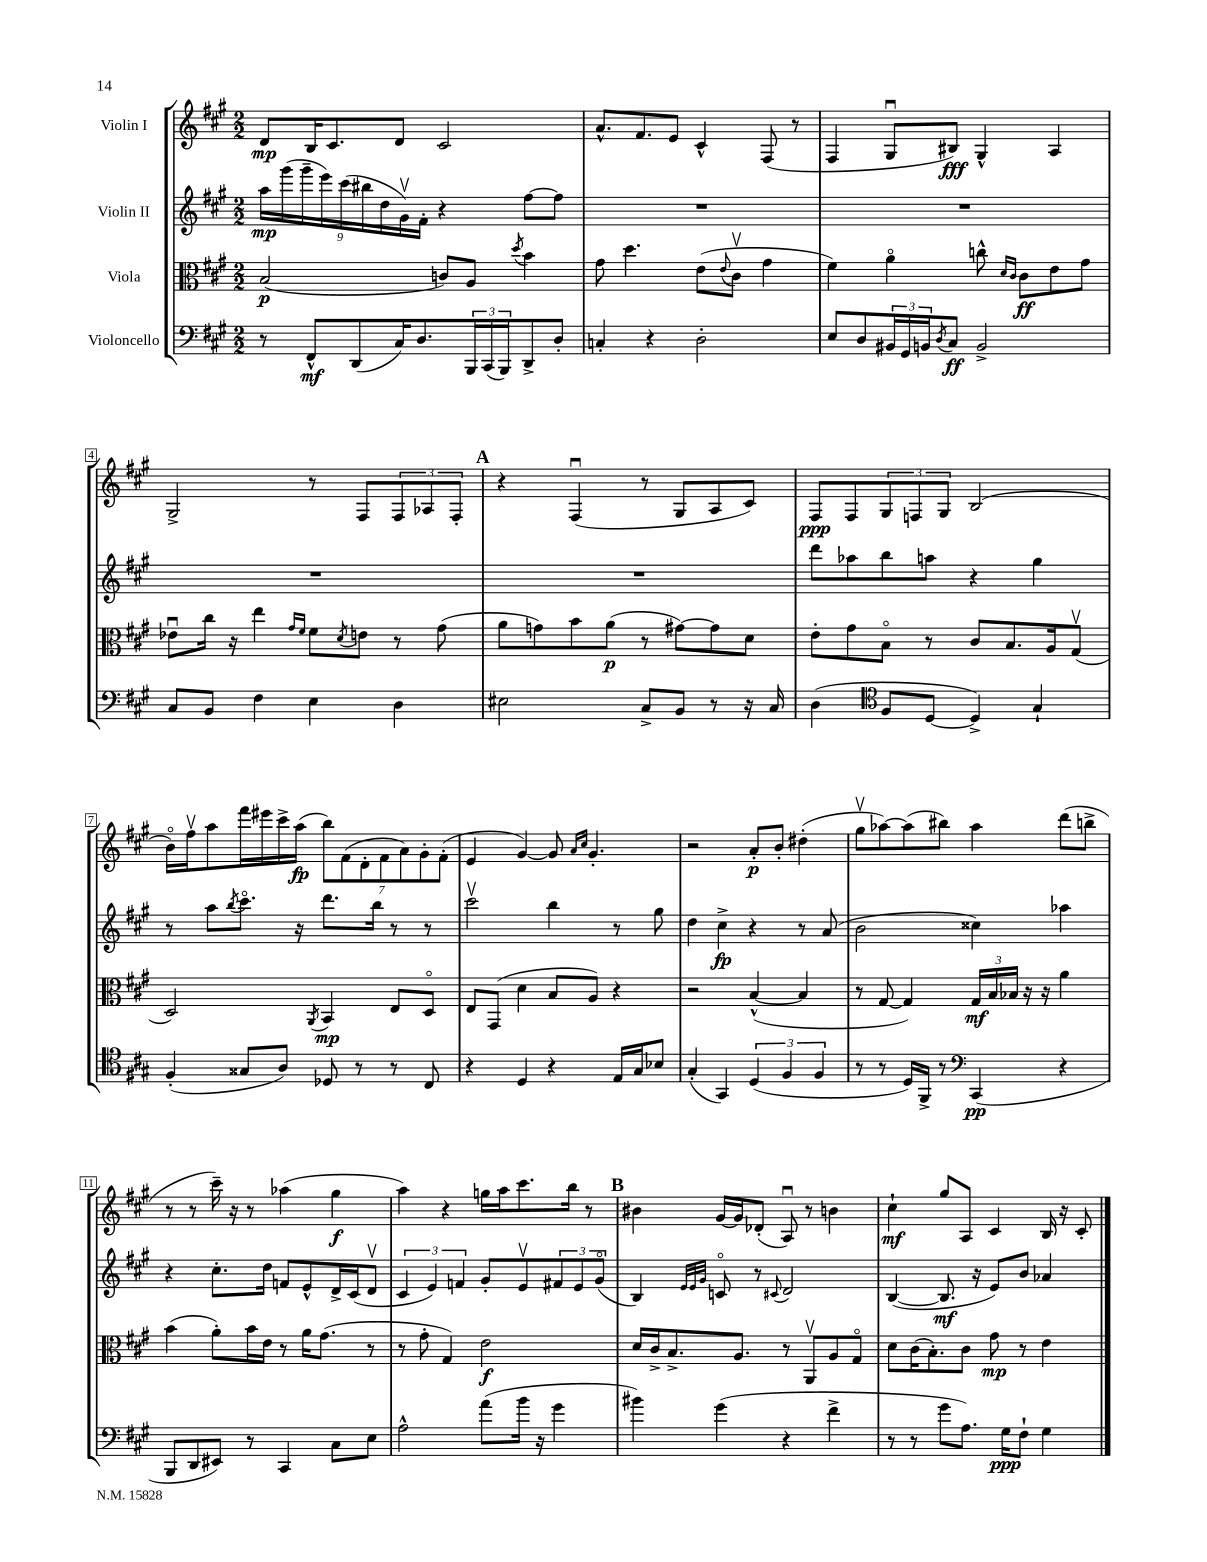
<<
\new StaffGroup <<
\new Staff = "s0" \with { instrumentName = "Violin I" } {
    \clef treble \key a \major \numericTimeSignature \time 2/2
    d'8\mp b16 cis'8. d'8 cis'2 |
    a'8.-^ fis'8. e'8 cis'4-^ fis8( r8 |
    fis4 gis8\downbow bis8\fff) gis4-^ a4 |
    gis2-> r8 fis8 \tuplet 3/2 { fis8 aes8 fis8-. } |
    \mark \markup { \bold "A" } r4 fis4\downbow( r8 gis8 a8 cis'8) |
    fis8\ppp fis8 \tuplet 3/2 { gis8 f8 gis8 } b2( |
    b'16\flageolet) fis''16\upbow a''8 fis'''16 eis'''16 cis'''16-> a''16\fp( \tuplet 7/4 { b''8) fis'8( d'8-. fis'8 a'8) gis'8-. fis'8-.( } |
    e'4 gis'4~) gis'8 \grace { a'16 cis''16 } gis'4.-. |
    r2 a'8-.\p b'8-. dis''4-.( |
    gis''8\upbow aes''8~) aes''8( bis''8) aes''4 d'''8( b''8-> |
    r8 r8 cis'''16--) r16 r8 aes''4( gis''4\f |
    a''4) r4 g''16 a''16 cis'''8. b''16 r8 |
    \mark \markup { \bold "B" } bis'4 gis'16~ gis'16 des'8-.( a8\downbow) r8 b'4 |
    cis''4-!\mf gis''8 a8 cis'4 b16 r16 cis'8-. \bar "|." |
}
\new Staff = "s1" \with { instrumentName = "Violin II" } {
    \clef treble \key a \major \numericTimeSignature \time 2/2
    \tuplet 9/8 { a''16\mp gis'''16( gis'''16-- e'''16) cis'''16( bis''16 d''16 gis'16\upbow) fis'16-. } r4 fis''8~ fis''8 |
    R1 |
    R1 |
    R1 |
    \mark \markup { \bold "A" } R1 |
    d'''8 aes''8 b''8 a''8 r4 gis''4 |
    r8 a''8 \acciaccatura { b''8 } cis'''8.\flageolet r16 d'''8. b''16 r8 r8 |
    cis'''2\upbow b''4 r8 gis''8 |
    d''4 cis''4->\fp r4 r8 a'8( |
    b'2 cisis''4) aes''4 |
    r4 cis''8.-. d''16 f'8 e'8-^ d'16-> cis'16( d'8\upbow |
    \tuplet 3/2 { cis'4 e'4) f'4 } gis'8-. e'8\upbow \tuplet 3/2 { fis'8 e'8 gis'8\flageolet( } |
    \mark \markup { \bold "B" } b4) \grace { e'32 e'32 gis'32 } c'8\flageolet r8 \appoggiatura { cis'8 } d'2 |
    b4~( b8.\mf r16 e'8) b'8 aes'4 \bar "|." |
}
\new Staff = "s2" \with { instrumentName = "Viola" } {
    \clef alto \key a \major \numericTimeSignature \time 2/2
    b2\p( c'8) a8 \acciaccatura { d''8 } b'4 |
    gis'8 d''4. e'8( \appoggiatura { e'8 } cis'8\upbow gis'4 |
    fis'4) a'4\flageolet c''8-^ \grace { d'16 cis'16 } cis'8\ff e'8 gis'8 |
    ees'8\downbow cis''16 r16 e''4 \grace { gis'16 fis'16 } fis'8 \acciaccatura { d'8 } e'8 r8 gis'8( |
    \mark \markup { \bold "A" } a'8 g'8) b'8 a'8\p( r8 gis'8~) gis'8 d'8 |
    e'8-. gis'8 b8\flageolet r8 cis'8 b8. a16 gis8\upbow( |
    d2) \acciaccatura { a,8 } b,4\mp e8 d8\flageolet |
    e8 gis,8( d'4 b8 a8) r4 |
    r2 b4~-^( b4 |
    r8 gis8~ gis4) \tuplet 3/2 { gis16\mf b16 bes16 } r16 r16 a'4 |
    b'4( a'8-.) b'16 e'16 r8 a'16 gis'8.( r8 |
    r8 gis'8-. gis4) e'2\f |
    \mark \markup { \bold "B" } d'16 cis'16-> b8.-> a8. r8 a,8\upbow a8 gis8\flageolet |
    d'8 cis'16( b8.-.) cis'8 gis'8\mp r8 e'4 \bar "|." |
}
\new Staff = "s3" \with { instrumentName = "Violoncello" } {
    \clef bass \key a \major \numericTimeSignature \time 2/2
    r8 fis,8-^\mf d,8( cis16) d8. \tuplet 3/2 { b,,16 cis,16( b,,16) } d,8-> d8-. |
    c4-. r4 d2-. |
    e8 d8 \tuplet 3/2 { bis,16 gis,16 b,16 } \acciaccatura { d8 } cis8\ff b,2-> |
    cis8 b,8 fis4 e4 d4 |
    \mark \markup { \bold "A" } eis2 cis8-> b,8 r8 r16 cis16 |
    d4( \clef tenor fis8 d8~ d4->) gis4-! |
    fis4-.( gisis8 a8) des8 r8 r8 cis8 |
    r4 d4 r4 e16 gis16 bes8 |
    gis4-.( gis,4) \tuplet 3/2 { d4( fis4 fis4 } |
    r8 r8 d16) fis,16-> r8 \clef bass cis,4\pp( r4 |
    b,,8 d,8 eis,8) r8 cis,4 cis8 e8 |
    a2-^ a'8( b'16 r16 gis'4 |
    \mark \markup { \bold "B" } bis'4) gis'4( r4 fis'4-> |
    r8 r8 gis'8 a8.) gis16\ppp fis8-! gis4 \bar "|." |
}
>>
>>
\layout { \context { \Score \override BarNumber.stencil = #(make-stencil-boxer 0.1 0.3 ly:text-interface::print) } }
